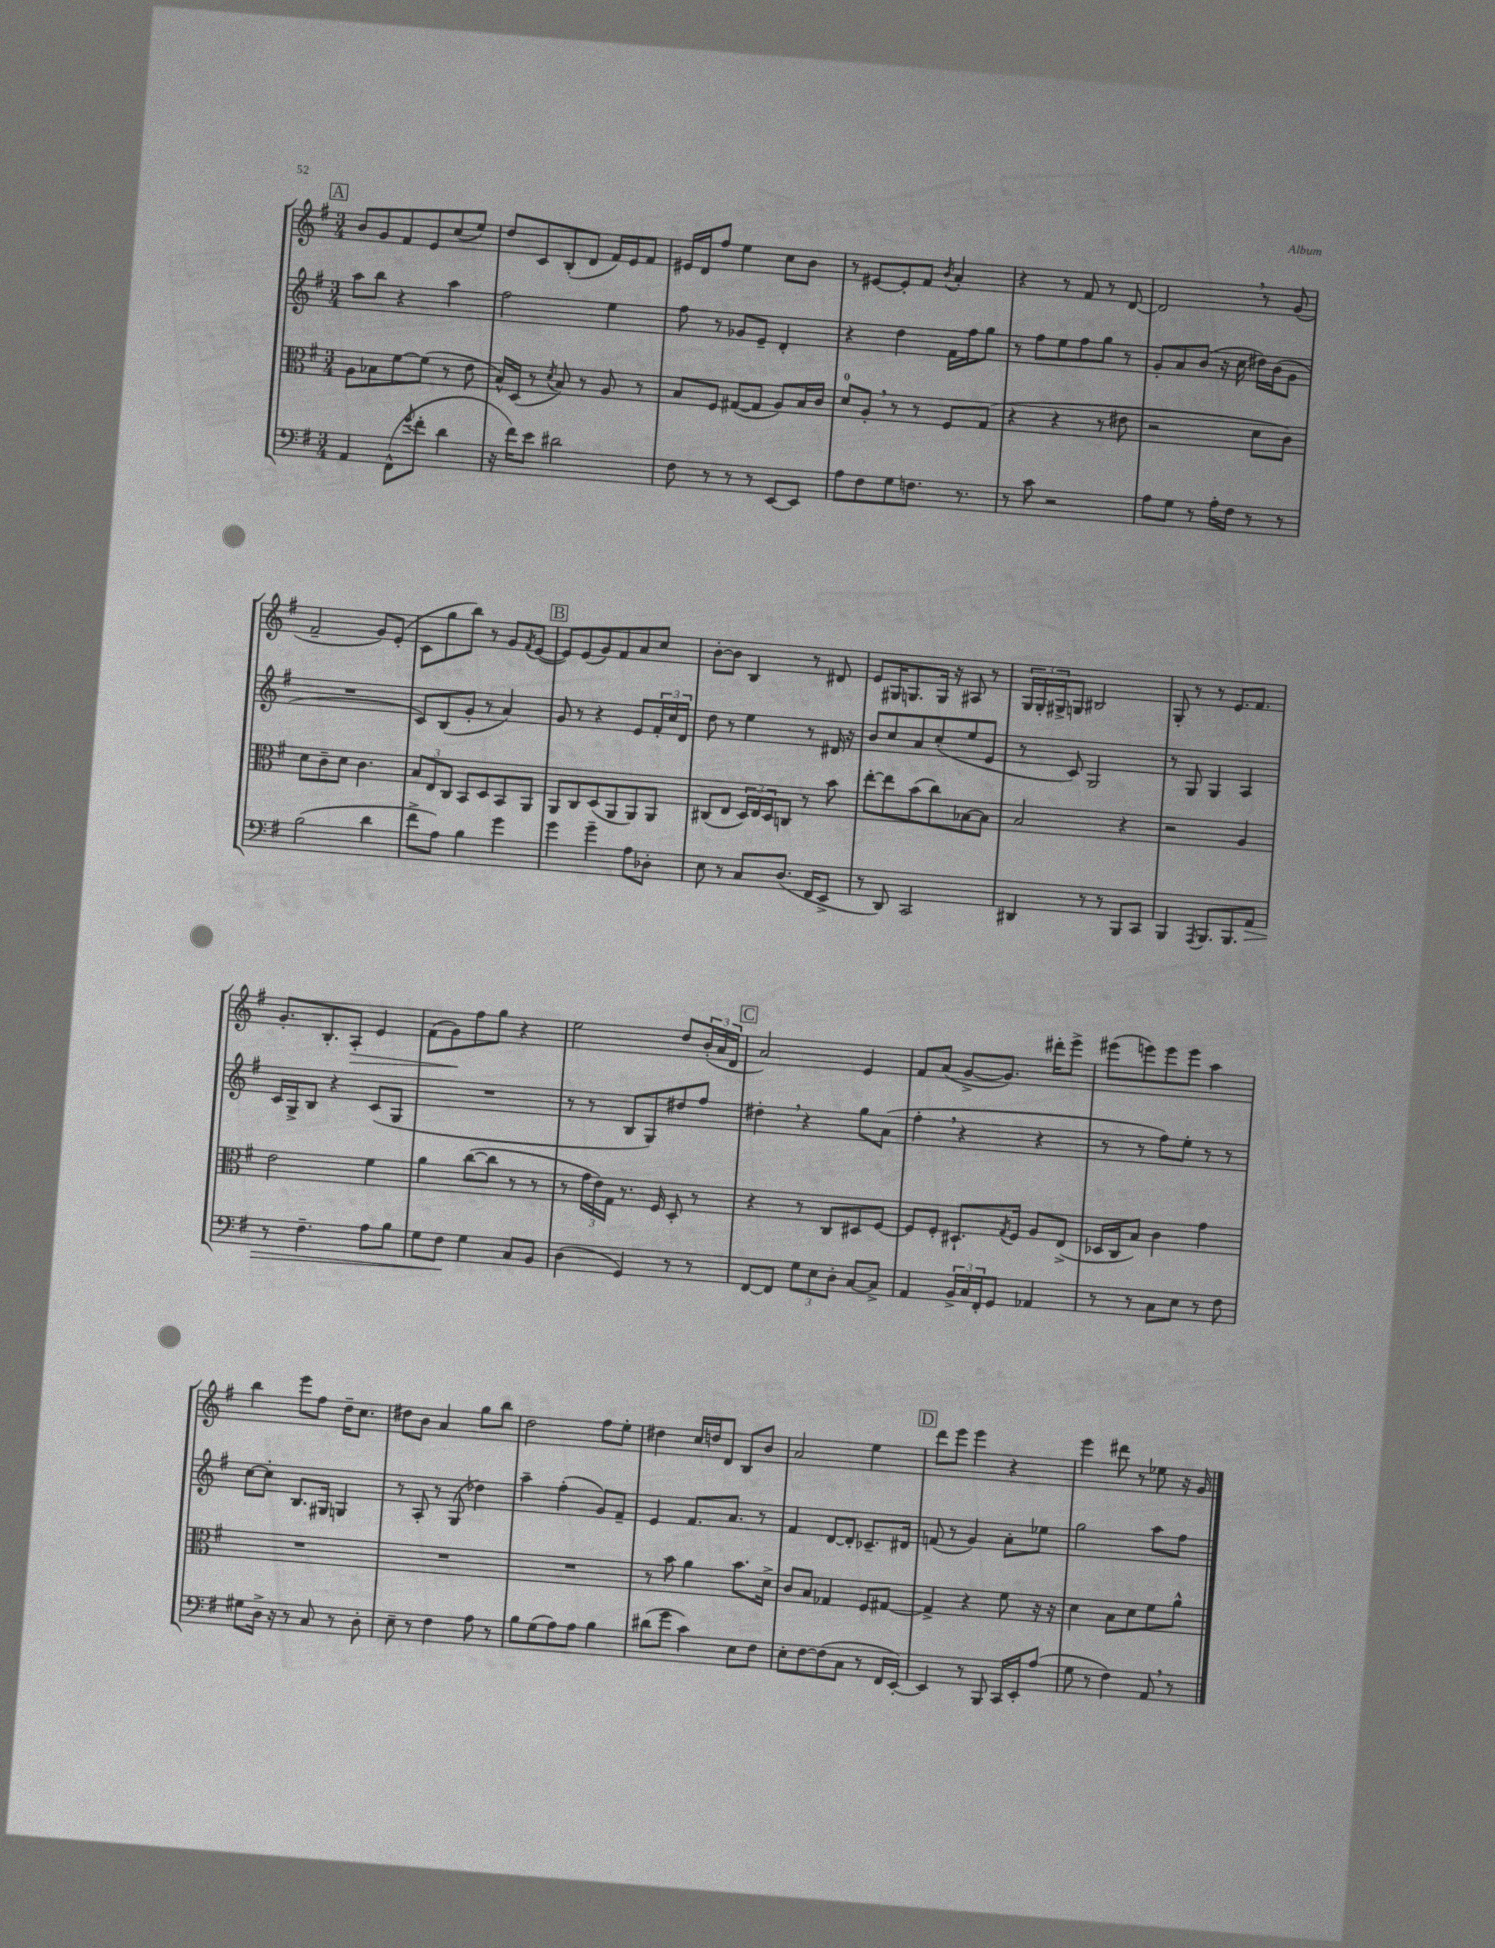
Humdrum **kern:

**kern	**kern	**kern	**kern
*staff4	*staff3	*staff2	*staff1
*clefF4	*clefC3	*clefG2	*clefG2
*k[f#]	*k[f#]	*k[f#]	*k[f#]
*M3/4	*M3/4	*M3/4	*M3/4
4AA	8A	8aa	8b
.	8B-	8bb	8g
(8FF#^^	[8f#	4r	8f#
8qg	.	.	.
8f#'	(8f#]	.	8e
4d	8r	4aa	(8cc
.	8e	.	8ee)
=	=	=	=
16r	16B^^)	2ff#	8dd
16f#)	(16D	.	.
8e	8r	.	8c
.	8qd	.	.
2d#	8B)	.	(8B'
.	8r	.	8d
.	8A	4ee	16f#)
.	.	.	16e
.	8r	.	8f#
=	=	=	=
8F#	8B	8ff#	16e#
.	.	.	16d
8r	8F#	8r	8ff#
8r	([8G#	8g-	4ee
8r	8G#]	8e~	.
[8EE	8A)	4d'	8cc
8EE]	16B	.	8b
.	16c	.	.
=	=	=	=
8A	8d	4r	8r
8F#	8A'	.	[8e#
8G	8r	4dd	8e#']
8.F	8r	.	8f#
.	.	.	8qb
.	8F#	16f#	4a'
8.r	.	16ff#	.
.	(8G	8gg	.
=	=	=	=
8r	4r	8r	4r
8c	.	8ff#	.
2r	4r	8ee	8r
.	.	8ff#	8f#
.	8r	8gg	8r
.	8e#	8r	[8d
=	=	=	=
8A	2r	8g'	2d]
8G	.	8a	.
8r	.	(8b	.
16A'	.	16r	.
16F#	.	16cc	.
8r	8d	16dd#)	8r
.	.	(16b	.
8r	8c)	8g	(8g
=	=	=	=
(2B	8d	2.r	2f#~
.	8c~	.	.
.	8d	.	.
.	4.c	.	.
4d	.	.	8g)
.	.	.	(8e'
=	=	=	=
8f#^	12B	8c)	8c
.	12E	.	.
8A)	.	(8B	8gg
.	12C	.	.
4B	8BB	8g'	8bb)
.	8D	8r	8r
4g	8BB	4a)	8g
.	.	.	8qf#
.	8AA	.	([8e
=	=	=	=
4g	8AA	8g	8e])
.	8C	8r	(8e
4g~	(8D	4r	8g)
.	8AA	.	8f#
8A	8AA)	8e	8a
8D-'	8AA	24f#'	8cc
.	.	24cc	.
.	.	24d	.
=	=	=	=
8E	(8C#	8dd	[8b'
8r	8E	8r	8b]
8C	24D)	4ee	4B
.	24E	.	.
.	24D	.	.
(8.D	8C	.	.
.	8r	8r	8r
16FF#	.	.	.
8EE^	8b	16d#	8d#
.	.	16r	.
=	=	=	=
8r	[8ee'	8b	8e
8DD)	8ee]	8cc	16G#
.	.	.	8.G
2CC	(8b	8a	.
.	8cc)	(8cc'	16G
.	.	.	16r
.	[8B-	8ee	8A#
.	8B-]	8e	8r
=	=	=	=
4DD#	2B	8r	24G
.	.	.	24G'
.	.	.	24G#^
.	.	8c)	8G
8r	.	2G	2B#
8r	.	.	.
8BBB	4r	.	.
8CC	.	.	.
=	=	=	=
4BBB	2r	8r	8G'
.	.	8G	8r
8qAAA	.	.	.
8.BBB	.	4G	8r
.	.	.	8.e
8.BBB	.	.	.
.	4A	4A	.
.	.	.	8.f#
8AA	.	.	.
=	=	=	=
8r	2e	16c	8.g'
.	.	16G^	.
4.F#~	.	8B	.
.	.	.	8.B'
.	.	4r	.
.	.	.	8A'
8A	4f#	(8c	4e
8B	.	8G	.
=	=	=	=
8G	4a	2.r	(8f#
8F#	.	.	8g)
4G	([8cc	.	8ff#
.	8cc]	.	8gg
8C	8r	.	4r
8BB	8r	.	.
=	=	=	=
(4D	8r	8r	2ee
.	24g	8r	.
.	24e)	.	.
.	24G	.	.
4GG)	8.r	8B	.
.	.	8G)	.
.	16F#	.	.
8r	8D'	8dd#	8dd
8r	8r	8ff#	(24b'
.	.	.	24a
.	.	.	24d
=	=	=	=
[8FF#	4r	4dd#'	2a)
8FF#]	.	.	.
12G	8r	4r	.
12E	.	.	.
.	8C	.	.
12D'	.	.	.
[8C	8D#	8gg	4e
8C^]	[8F#	(8a	.
=	=	=	=
4AA	8F#]	4ff#'	8f#
.	8F#'	.	(8a
24BB^	8.D#`	4r	[8g^
24C	.	.	.
24FF#'	.	.	.
8GG	.	.	8.g])
.	8qG	.	.
.	16F#	.	.
4AA-	8A	4r	.
.	.	.	16ddd#'
.	(8E^	.	8eee^
=	=	=	=
8r	16D-	8r	(8eee#
.	16C	.	.
8r	8B)	8r	8eee)
8C	4c	8ff#)	8eee
8E	.	8ee'	8eee
8r	4g	8r	4aa
8F#	.	8r	.
=	=	=	=
8G#	2.r	[8cc	4bb
16D^	.	8cc']	.
16r	.	.	.
8r	.	8.B	8eee
8C	.	.	8ff#
.	.	16G#	.
8r	.	4G	16dd~
.	.	.	8.cc
8D'	.	.	.
=	=	=	=
8E~	2.r	8r	8dd#
8r	.	8A'	8b
4F#	.	8r	4a
.	.	(8G	.
8A	.	4dd-)	8gg
8r	.	.	8bb
=	=	=	=
8B	2.r	4aa~	2dd
(8G	.	.	.
8A)	.	(4ff#'	.
8A	.	.	.
4B	.	8g)	8ff#
.	.	8f#~	8ee'
=	=	=	=
(8d#	8r	4e	4dd#
8g	8b	.	.
4c)	4a	8.f#	16cc
.	.	.	16dd
.	.	.	8d
.	.	8.a	.
8E	8.b	.	8B
8F#	.	8r	8b
.	16d^	.	.
=	=	=	=
8E'	8c	4f#	2a
[8F#	8B	.	.
(8F#]	4G-	[8d	.
8C	.	8d']	.
8r	8F#	8.c-~	4ee
16FF#	[8G#	.	.
[16EE')	.	16d#	.
=	=	=	=
4EE]	4G#^]	(8f	8ddd
.	.	8r	8eee
8r	4r	4g)	4eee
8BBB	.	.	.
16CC	8f#	8a'	4r
16EE'	.	.	.
(8A	16r	8ee-	.
.	16r	.	.
=	=	=	=
8G	4d	2gg	4eee
8r	.	.	.
4F#)	8B	.	8ddd#
.	8d	.	8r
8AA	8f#	8aa	8ee-
8r	8a^^	8ff#	16r
.	.	.	16g
==	==	==	==
*-	*-	*-	*-
